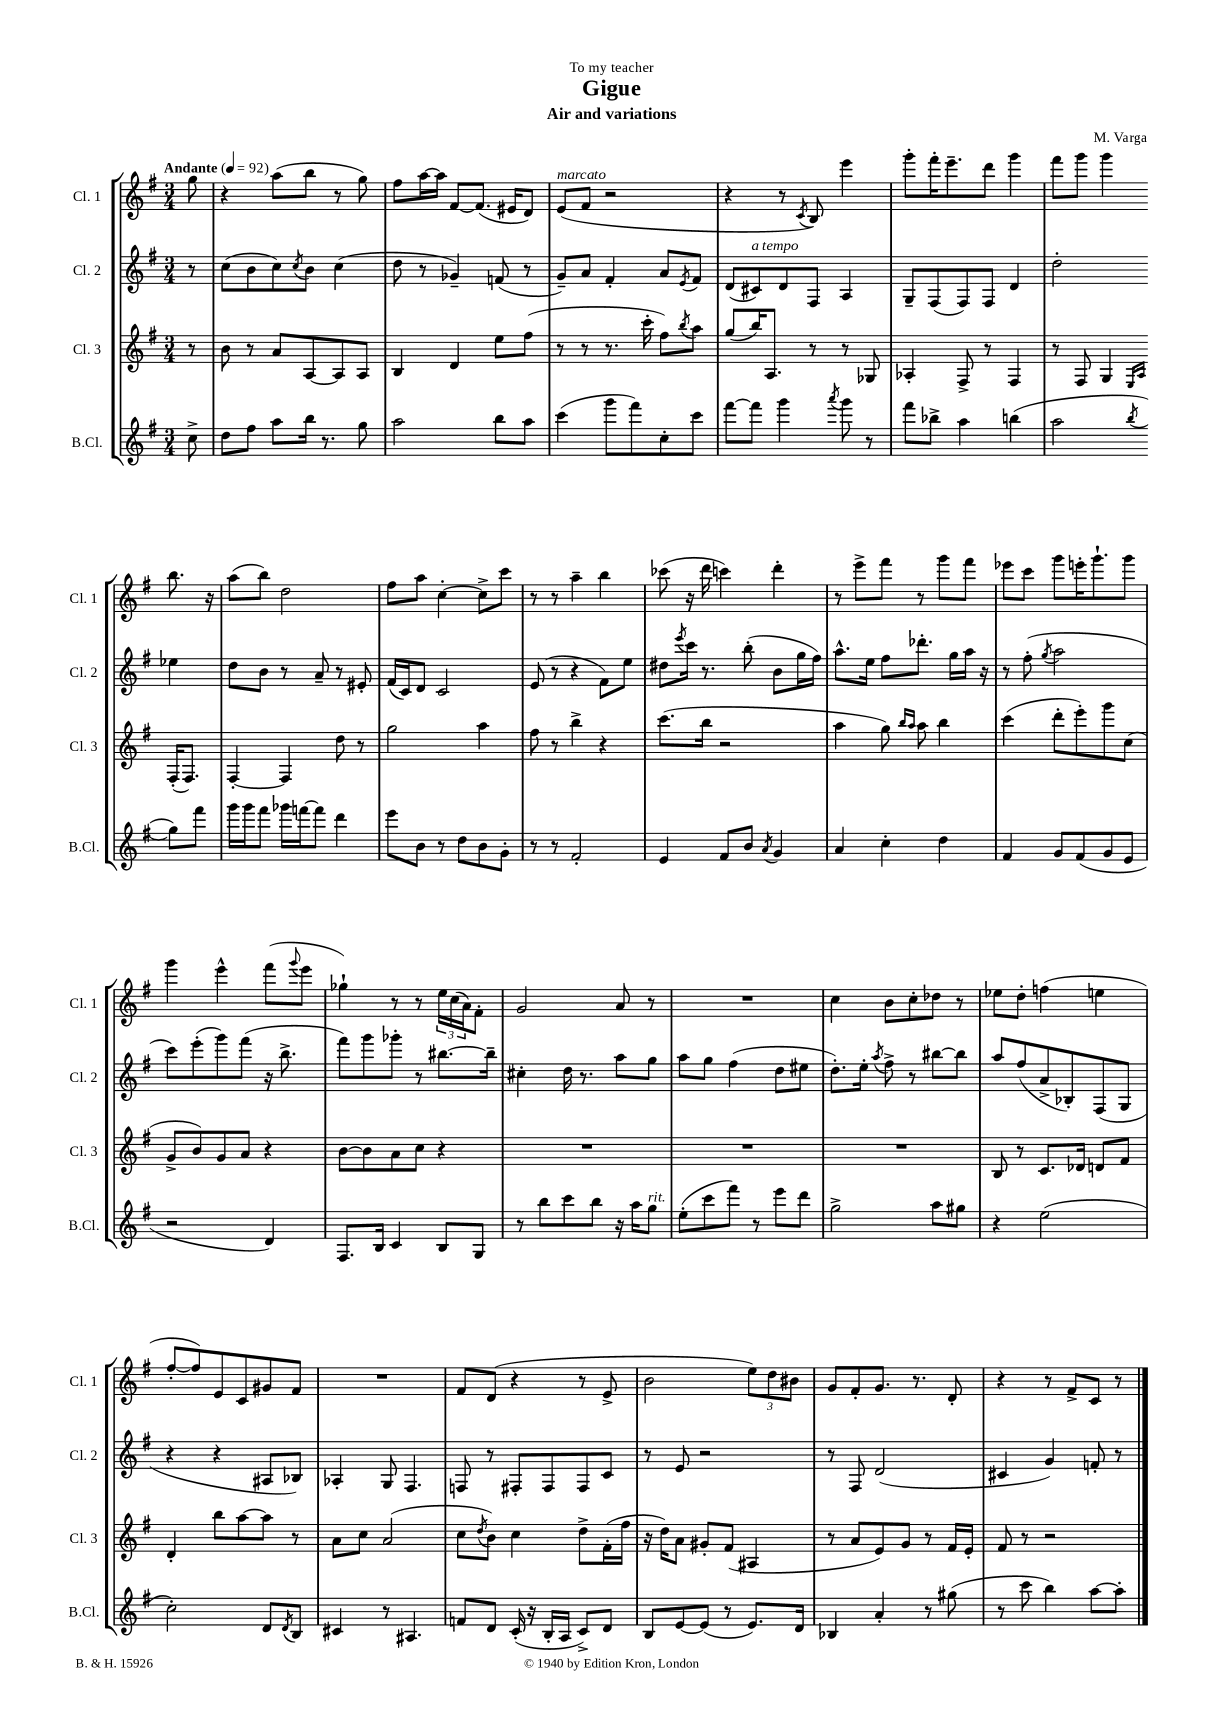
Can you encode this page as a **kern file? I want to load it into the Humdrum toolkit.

**kern	**kern	**kern	**kern
*part4	*part3	*part2	*part1
*staff4	*staff3	*staff2	*staff1
*I"B.Cl.	*I"Cl. 3	*I"Cl. 2	*I"Cl. 1
*I'B.Cl.	*I'Cl. 3	*I'Cl. 2	*I'Cl. 1
*clefG2	*clefG2	*clefG2	*clefG2
*k[f#]	*k[f#]	*k[f#]	*k[f#]
*M3/4	*M3/4	*M3/4	*M3/4
*MM92	*MM92	*MM92	*MM92
=	=	=	=
!	!	!	!LO:TX:a:B:t=Andante
8cc^\	8r	8r	8gg\
=1	=1	=1	=1
8dd\L	8b\	(8cc\L	4r
8ff#\J	8r	8b\	.
8aa\L	8a/L	8cc\)	(8aa\L
.	.	8qcc/	.
16bb\Jk	[8A/	8b\J	8bb\J
8.r	.	.	.
.	8A/]	(4cc\	8r
8gg\	8A/J	.	8gg\)
=2	=2	=2	=2
2aa\	4B/	8dd\	8ff#\L
.	.	8r	[16aa\L
.	.	.	16aa\JJ]
.	4d/	4g-X~/)	[8f#/L
.	.	.	(8.f#/J]
8bb\L	8ee\L	(8fn/	.
.	.	.	16e#X/KL
8aa\J	(8ff#\J	8r	8d/J)
=3	=3	=3	=3
!	!	!	!LO:TX:a:i:t=marcato
(4ccc\	8r	8g~/L)	(8e/L
.	8r	8a/J	8f#/J
8ggg\L	8.r	4f#'/	2r
8fff#\)	.	.	.
.	16ccc'\	.	.
8cc'\	8ff#\L)	8a/L	.
.	8qbb/	8qe/	.
8ccc\J	8aa\J	8f#/J	.
=4	=4	=4	=4
[8fff#\L	(8gg/L	(8d/L	4r
!	!	!LO:TX:a:i:t=a tempo	!
8fff#\J]	16bb/K)	8c#X/)	.
.	8.A/J	.	.
4ggg\	.	8d/	8r
.	.	.	8qc/
.	8r	8F#/J	8B/)
8qaaa/	.	.	.
8ggg\	8r	4A/	4eee\
8r	8G-X/	.	.
=5	=5	=5	=5
8fff#\L	4A-X'/	8G~/L	8ggg'\L
8bb-X^\J	.	(8F#/	16fff#'\K
.	.	.	8.eee~\
4aa\	8F#^/	8F#/)	.
.	8r	8F#/J	8ddd\J
(4bbn\	4F#/	4d/	4ggg\
=6	=6	=6	=6
2aa\	8r	2dd'\	8fff#\L
.	8F#/	.	8ggg\J
.	4G/	.	4ggg\
.	16qqE/LL	.	.
8qbb/	16qqA/JJ	.	.
8gg\L)	(16F#'/KL	4ee-X\	8.bb\
.	8.F#/J)	.	.
8fff#\J	.	.	.
.	.	.	16r
!!LO:LB:g=z
=7	=7	=7	=7
16ggg\LL	[4F#'/	8dd\L	(8aa\L
16ggg\J	.	.	.
8fff#\J	.	8b\J	8bb\J)
16ggg-X\LL	4F#/]	8r	2dd\
[16fffn\J	.	.	.
8fff\J]	.	8a~/	.
4ddd\	8dd\	8r	.
.	8r	8e#X'/	.
=8	=8	=8	=8
8eee\L	2gg\	(16f#/LL	8ff#\L
.	.	16c/J)	.
8b\J	.	8d/J	8aa\J
8r	.	2c/	[4cc'\
8dd\L	.	.	.
8b\	4aa\	.	8cc^\L]
8g'\J	.	.	8ccc\J
=9	=9	=9	=9
8r	8ff#\	(8e/	8r
8r	8r	8r	8r
2f#'/	4bb^\	4r	4aa~\
.	4r	8f#\L)	4bb\
.	.	8ee\J	.
=10	=10	=10	=10
4e/	(8.ccc\L	8dd#X\L	(8ccc-X\
.	.	8qeee/	.
.	.	16ccc\Jk	16r
.	16bb\Jk	8.r	16ddd\
8f#/L	2r	.	4cccn\)
8b/J	.	(8bb'\	.
8qa/	.	.	.
4g/	.	8b\L	4ddd'\
.	.	16gg\L	.
.	.	16ff#\JJ)	.
=11	=11	=11	=11
4a/	4aa\	8.aa^^\L	8r
.	.	.	8eee^\L
.	.	16ee\Jk	.
4cc'\	8gg\)	8ff#\L	8fff#\J
.	16qqbb/LL	.	.
.	16qqaa/JJ	.	.
.	8aa\	8.ddd-X'\J	8r
4dd\	4bb\	.	8ggg\L
.	.	16gg\LL	.
.	.	16aa\JJ	8fff#\J
.	.	16r	.
=12	=12	=12	=12
4f#/	(4ccc\	8r	8eee-X\L
.	.	(8ff#'\	8ccc\J
.	.	8qgg/	.
8g/L	8ddd'\L	2aa\	8ggg\L
(8f#/	8eee'\)	.	16eeen'\K
.	.	.	8.ggg`\
8g/	8ggg\	.	.
8e/J	(8cc\J	.	8ggg\J
!!LO:LB:g=z
=13	=13	=13	=13
2r	8g^/L	8ccc\L)	4ggg\
.	8b/)	(8eee'\	.
.	8g/	8ggg\)	4eee^^\
.	8a/J	(8fff#\J	.
4d/)	4r	16r	(8fff#\L
.	.	8.bb^\	.
.	.	.	8qqggg/
.	.	.	8eee\J
=14	=14	=14	=14
8.F#/L	[8b\L	8fff#\L)	4gg-X`\)
.	8b\]	8ggg\	.
16B/Jk	.	.	.
4c/	8a\	8ggg-X'\J	8r
.	8cc\J	8r	8r
8B/L	4r	[8.bb#X\L	24ee\LL
.	.	.	(24cc\
.	.	.	24a\J)
8G/J	.	.	8f#'\J
.	.	16bb#~\Jk]	.
=15	=15	=15	=15
8r	2.r	4cc#X'\	2g/
8bb\L	.	.	.
8ccc\	.	16dd\	.
.	.	8.r	.
8bb\J	.	.	.
16r	.	8aa\L	8a/
16aa\KL	.	.	.
!LO:TX:a:i:t=rit.	!	!	!
8gg\J	.	8gg\J	8r
=16	=16	=16	=16
(8ee'\L	2.r	8aa\L	2.r
8ccc\	.	8gg\J	.
8fff#\J)	.	(4ff#\	.
8r	.	.	.
8eee\L	.	8dd\L	.
8ddd\J	.	8ee#X\J	.
=17	=17	=17	=17
2gg^\	2.r	8.dd'\L)	4cc\
.	.	16ee'\Jk	.
.	.	8qaa/	.
.	.	8ff#^\	8b\L
.	.	8r	8cc'\
8aa\L	.	[8bb#X\L	8dd-X\J
8gg#X\J	.	8bb#\J]	8r
=18	=18	=18	=18
4r	8B/	8aa/L	8ee-X\L
.	8r	(8ff#/	8dd'\J
(2ee\	8.c/L	8a^/	(4ffn\
.	.	8B-X'/)	.
.	16d-X/Jk	.	.
.	8dn/L	(8F#/	4een\
.	8f#/J	8G/J	.
!!LO:LB:g=z
=19	=19	=19	=19
2cc'\)	4d'/	4r	[8ff#'/L
.	.	.	8ff#/])
.	8bb\L	4r	8e/
.	[8aa\	.	8c/
8d/L	8aa\J]	8A#X/L	8g#X/
8qd/	.	.	.
8B/J	8r	8B-X/J)	8f#/J
=20	=20	=20	=20
4c#X/	8a\L	4A-X'/	2.r
.	8cc\J	.	.
8r	(2a/	8G/	.
4.A#X/	.	4.F#/	.
=21	=21	=21	=21
8fn/L	8cc\L	8Fn/	8f#/L
.	8qdd/	.	.
8d/J	8b\J)	8r	(8d/J
(16c'/	4cc\	8F#X'/L	4r
16r	.	.	.
16B'/LL	.	8F#/	.
16A/JJ	.	.	.
8c^/L)	8dd^\L	8F#/	8r
8d/J	(16f#'\L	8c/J	8e^/
.	16ff#\JJ	.	.
=22	=22	=22	=22
8B/L	16r	8r	2b\
.	16dd\KL)	.	.
[8e/	8a\J	8e/	.
(8e/J]	8g#X'/L	2r	.
8r	(8f#/J	.	.
8.e/L)	4A#X/	.	12ee\L)
.	.	.	12dd\
.	.	.	12b#X\J
16d/Jk	.	.	.
=23	=23	=23	=23
4B-X/	8r	8r	8g/L
.	8a/L	8F#/	8f#'/
4a'/	8e/)	(2d/	8.g/J
.	8g/J	.	.
.	.	.	8.r
8r	8r	.	.
(8gg#X\	16f#/LL	.	8d'/
.	16e'/JJ	.	.
=24	=24	=24	=24
8r	8f#/	4c#X/	4r
8ccc\	8r	.	.
4bb\)	2r	4g/)	8r
.	.	.	8f#^/L
[8aa\L	.	8fn'/	8c/J
8aa'\J]	.	8r	8r
==	==	==	==
*-	*-	*-	*-
